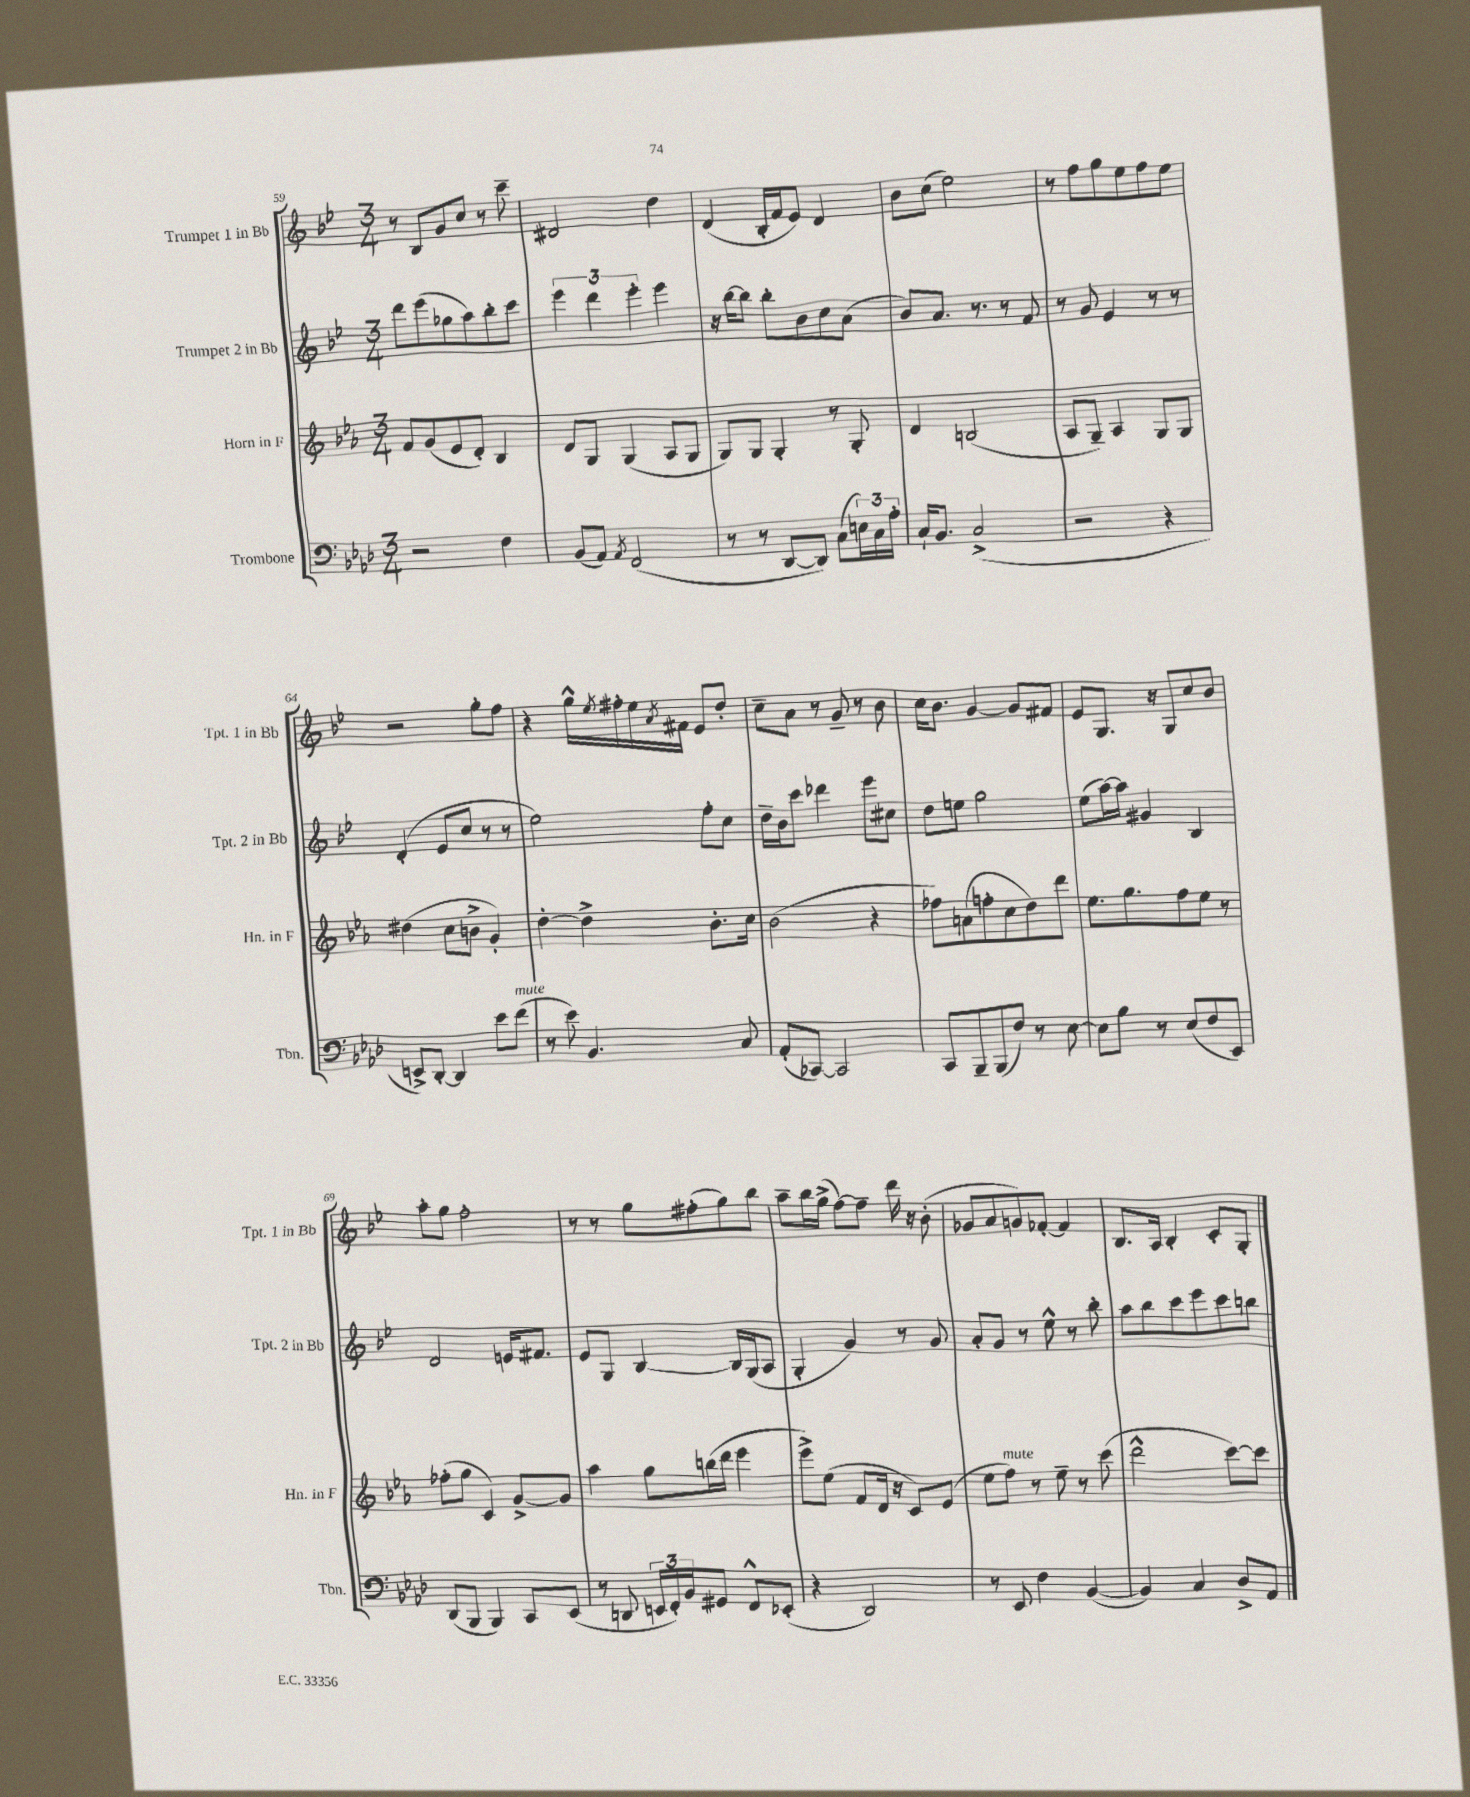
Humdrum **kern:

**kern	**kern	**kern	**kern
*staff4	*staff3	*staff2	*staff1
*clefF4	*clefG2	*clefG2	*clefG2
*k[b-e-a-d-]	*k[b-e-a-]	*k[b-e-]	*k[b-e-]
*M3/4	*M3/4	*M3/4	*M3/4
2r	8f/L	8ddd\L	8r
.	(8g/	(8eee-\	8B-/L
.	8e-/	8gg-\	8g/
.	8d'/J)	8aa\)	8cc/J
4F\	4B-/	8bb-'\	8r
.	.	8ccc\J	8ccc~\
=	=	=	=
(8BB-/L	8d/L	6eee-\	2d#/
8AA-/J)	8G/J	.	.
.	.	6ddd\	.
8qAA-/	.	.	.
(2FF/	(4G/	.	.
.	.	6eee-'\	.
.	8A-/L	4eee-\	4dd\
.	8G/J	.	.
=	=	=	=
8r	8G/L)	16r	(4d/
.	.	[16bb-\LK	.
8r	8G/J	8bb-\]J	.
[8DD-/L	4G'/	8bb-'\L	16B-'/LL
.	.	.	16f/J
8DD-/]J)	.	8b-\	8e-/J)
(8C\L	8r	8cc\	4d/
24E\L)	8G'/	(8a\J	.
24C\	.	.	.
24A-'\JJ	.	.	.
=	=	=	=
16C`/LK	4d/	8b-/L)	8b-\L
8.BB-/J	.	.	.
.	.	8.a/J	(8cc\J
(2C^/	(2B/	.	2ee-\)
.	.	8.r	.
.	.	8r	.
.	.	8f/	.
=	=	=	=
2r	8A-/L	8r	8r
.	8G~/J)	8g/	8ff\L
.	4A-/	4e-/	8gg\
.	.	.	8ee-\
4r	8G/L	8r	8ff\
.	8G/J	8r	8ee-\J
=	=	=	=
8EE^/L)	(4dd#\	(4d'/	2r
[8DD-'/J	.	.	.
4DD-/]	8cc\L	8e-/L	.
.	8b^\J	8cc/J	.
8e-\L	4g'/)	8r	8gg'\L
(8f\J	.	8r	8ff\J
=	=	=	=
8r	[4dd'\	2ee-\)	4r
8e-\)	.	.	.
4.BB-/	4dd^\]	.	16gg^^\LL
.	.	.	8qee-/
.	.	.	16ff#'\
.	.	.	16ee-\
.	.	.	8qa/
.	.	.	16f#\JJ
.	8.b-'\L	8ff'\L	8e-/L
8C/	.	8cc\J	8dd'/J
.	16cc\Jk	.	.
=	=	=	=
(8AA-'/L	(2b-\	16dd~\LL	8cc~\L
.	.	16b-\J	.
[8CC-/J)	.	8ccc\J	8a\J
2CC-/]	.	4ddd-\	8r
.	.	.	8g~/
.	4r	8eee-\L	8r
.	.	8cc#\J	8b-\
=	=	=	=
8CC/L	8ff-\L)	8dd\L	16cc\LK
.	.	.	8.b-\J
8BBB-~/	(8a\	8ee\J	.
(8BBB-/	8ff'\	2gg\	[4g/
8F/J)	8cc\	.	.
8r	8dd\)	.	8g/]L
[8E-\	8ddd\J	.	8f#/J
=	=	=	=
8E-\]L	8.ee-\L	(8ee-\L	8e-/L
8B-\J	.	[16aa\L)	8.G/J
.	8.gg\	16aa\]JJ	.
8r	.	4g#/	.
.	.	.	16r
(8E-/L	8ff\	.	8G/L
8F/	8ee-\J	4B-/	8cc/
8EE-/J)	8r	.	8b-/J
=	=	=	=
(8DD-/L	(8ff-'\L	2d/	8aa'\L
8BBB-/J	8gg\J	.	8gg\J
4BBB-/)	4c/)	.	2ff'\
8CC/L	[8g^/L	16e/LK	.
.	.	8.f#/J	.
(8EE-/J	8g/]J	.	.
=	=	=	=
8r	4aa-\	8e-/L	8r
8DD/	.	8G/J	8r
24EE/LL	8gg\L	[4B-/	8gg\L
24FF'/)	.	.	.
24BB-/J	.	.	.
8GG#/J	(16bb\L	.	(8ff#'\
.	16ddd\JJ	.	.
8FF^^/L	4eee-\	16B-/]LL	8gg\)
.	.	(16G/J	.
(8EE-'/J	.	8A/J	8bb-\J
=	=	=	=
4r	8eee-^\L)	4G'/	8aa~\L
.	(8ee-\J	.	16bb-\L
.	.	.	(16gg^\JJ
2DD-/)	8f/L	4g/)	[8ff\L)
.	16d/Jk	.	8ff~\]J
.	16r	.	.
.	8c/L)	8r	16ddd\
.	.	.	16r
.	(8e-/J	8g/	(8b-'\
=	=	=	=
8r	8ee-\L	8a'/L	8g-/L
8EE-/	8ff\J)	8g/J	8a/
4F\	8r	8r	8g/)
.	8ee-~\	8ee-^^\	[8f-'/J
([4BB-/	8r	8r	4f-/]
.	(8ccc\	8bb-'\	.
=	=	=	=
4BB-/])	2ddd^^\	8aa\L	8.B-/L
.	.	8bb-\	.
.	.	.	16A/Jk
4C/	.	8ccc\	4B-'/
.	.	8eee-\	.
8D-^/L	[8ccc\L)	8ccc\	8c'/L
8AA-/J	8ccc\]J	8bb\J	8G'/J
==	==	==	==
*-	*-	*-	*-
